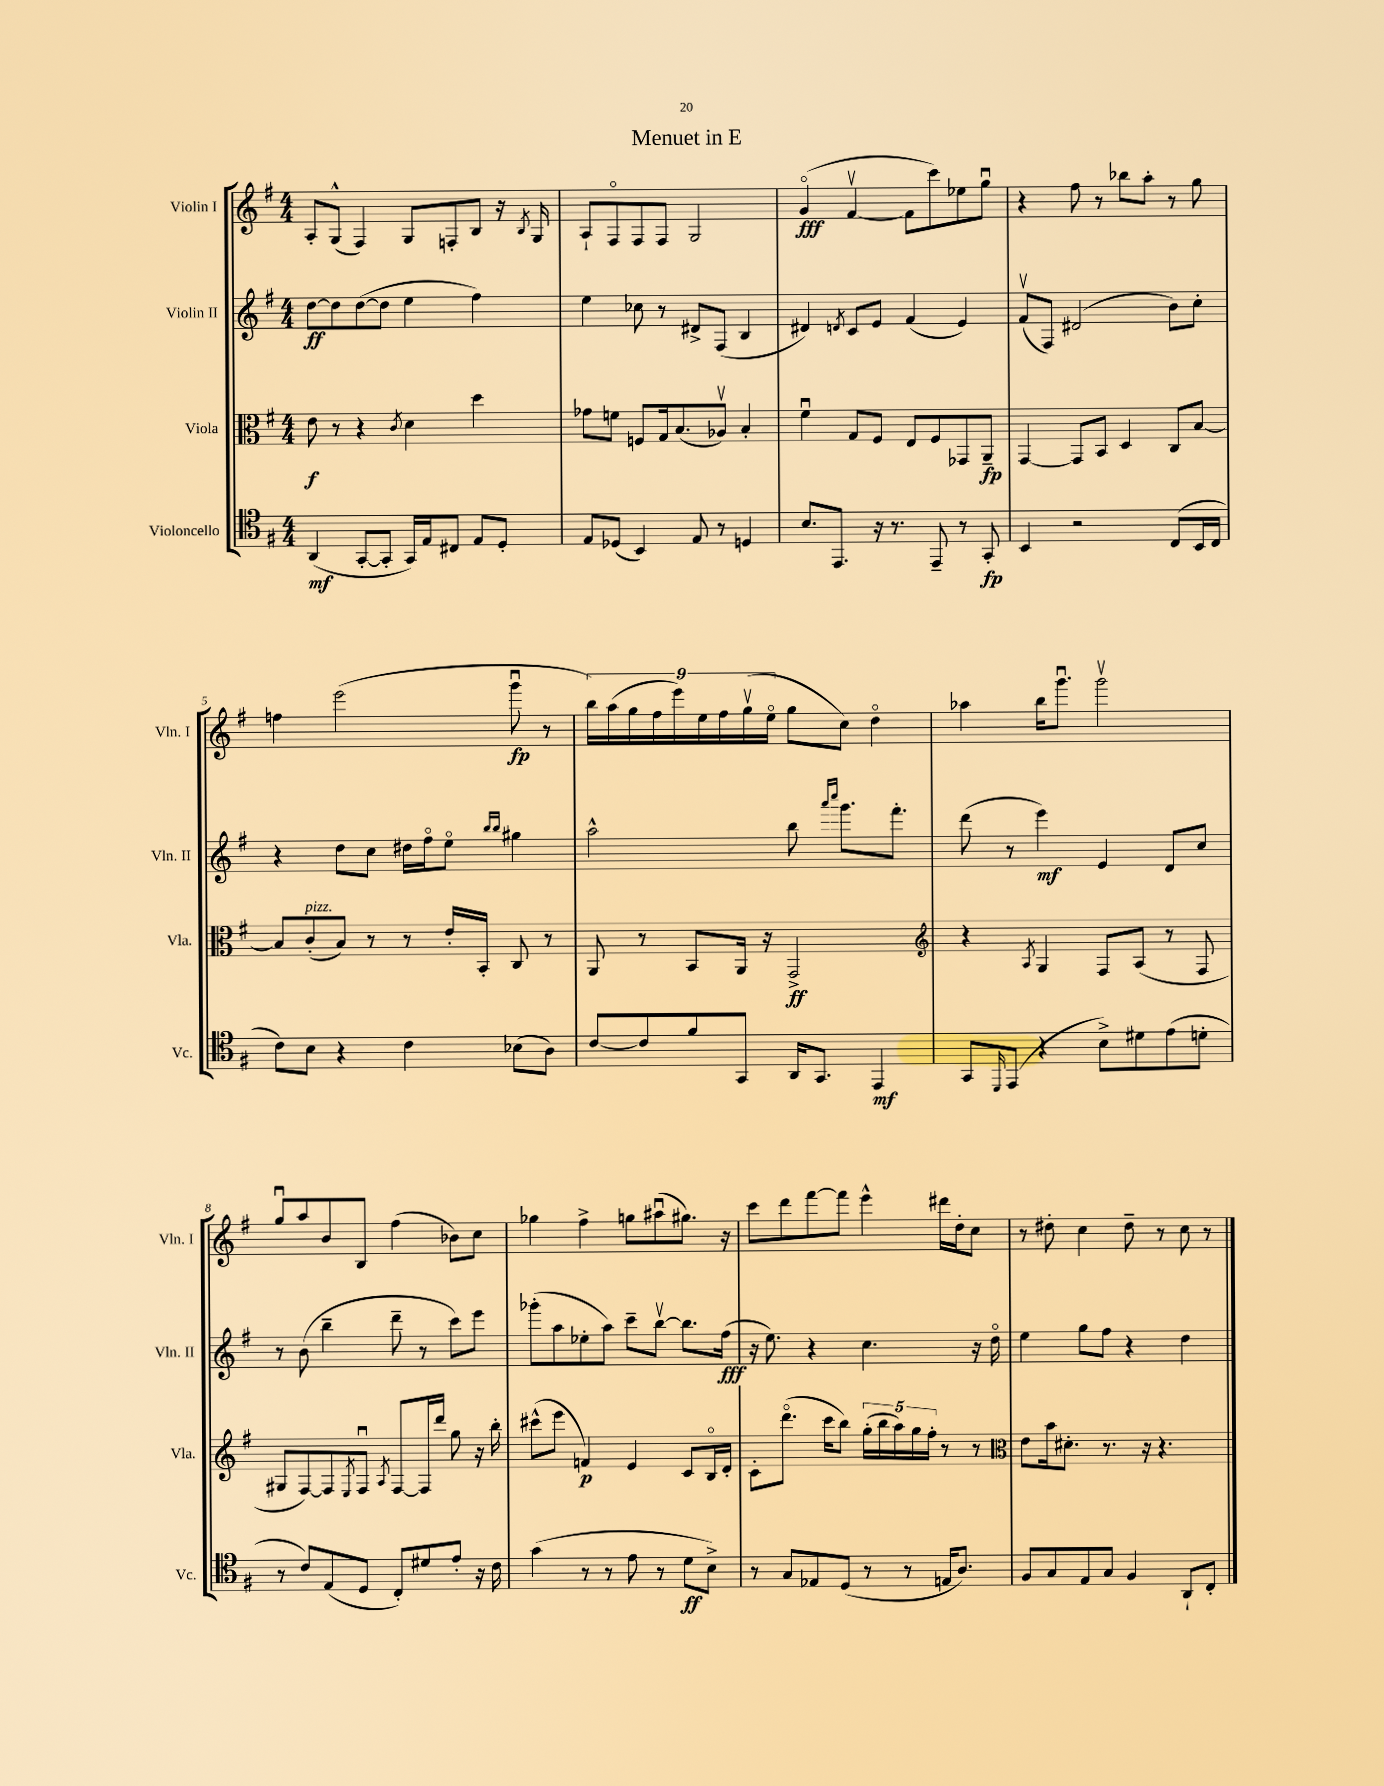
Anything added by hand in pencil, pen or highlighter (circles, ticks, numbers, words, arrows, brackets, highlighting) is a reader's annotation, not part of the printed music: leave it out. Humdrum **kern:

**kern	**dynam	**kern	**dynam	**kern	**dynam	**kern	**dynam
*part4	*part4	*part3	*part3	*part2	*part2	*part1	*part1
*staff4	*staff4	*staff3	*staff3	*staff2	*staff2	*staff1	*staff1
*I"Violoncello	*	*I"Viola	*	*I"Violin II	*	*I"Violin I	*
*I'Vc.	*	*I'Vla.	*	*I'Vln. II	*	*I'Vln. I	*
*clefC4	*	*clefC3	*	*clefG2	*	*clefG2	*
*k[f#]	*	*k[f#]	*	*k[f#]	*	*k[f#]	*
*M4/4	*	*M4/4	*	*M4/4	*	*M4/4	*
=1	=1	=1	=1	=1	=1	=1	=1
(4AA/	mf	8e\	f	[8dd\L	ff	8A'/L	.
.	.	8r	.	8dd\]	.	(8G^^/J	.
[8GG'/L	.	4r	.	([8dd\	.	4F#/)	.
8GG'/J]	.	.	.	8dd\J]	.	.	.
.	.	8qc/	.	.	.	.	.
16GG/LL)	.	4d\	.	4ee\	.	8G/L	.
16E/J	.	.	.	.	.	.	.
8C#X/J	.	.	.	.	.	8Fn'/	.
8E/L	.	4dd\	.	4ff#\)	.	8B/J	.
8D'/J	.	.	.	.	.	16r	.
.	.	.	.	.	.	8qB/	.
.	.	.	.	.	.	16G/	.
=2	=2	=2	=2	=2	=2	=2	=2
8E/L	.	8g-X\L	.	4ee\	.	8A`/L	.
(8D-X/J	.	8fn\J	.	.	.	8F#/	.
4BB/)	.	8Fn/L	.	8cc-X\	.	8F#/	.
.	.	16G/k	.	8r	.	8F#/J	.
.	.	(8.B/	.	.	.	.	.
8E/	.	.	.	8d#X^/L	.	2G/	.
8r	.	8A-Xv/J)	.	(8F#/J	.	.	.
4Dn/	.	4B'/	.	4B/	.	.	.
=3	=3	=3	=3	=3	=3	=3	=3
8.B/L	.	4f#u\	.	4d#X/)	.	(4g/	fff
8.EE/J	.	.	.	.	.	.	.
.	.	.	.	8qdn/	.	.	.
.	.	8G/L	.	8c/L	.	[4f#v/	.
16r	.	8F#/J	.	8e/J	.	.	.
8.r	.	.	.	.	.	.	.
.	.	8E/L	.	(4f#/	.	8f#\L]	.
8EE~/	.	8F#/	.	.	.	8ccc\)	.
8r	.	8GG-X/	.	4e/)	.	8ee-X\	.
8GG'/	fp	8AA~/J	fp	.	.	8ggu\J	.
=4	=4	=4	=4	=4	=4	=4	=4
4BB/	.	[4GG/	.	(8f#v/L	.	4r	.
.	.	.	.	8F#/J)	.	.	.
2r	.	8GG/L]	.	(2d#X/	.	8ff#\	.
.	.	8BB/J	.	.	.	8r	.
.	.	4D/	.	.	.	8bb-X\L	.
.	.	.	.	.	.	8aa'\J	.
(8C/L	.	8C/L	.	8b\L)	.	8r	.
16BB/L	.	[8B/J	.	8cc'\J	.	8gg\	.
16C/JJ	.	.	.	.	.	.	.
!!LO:LB:g=z
=5	=5	=5	=5	=5	=5	=5	=5
8c\L)	.	8B/L]	.	4r	.	4ffn\	.
!	!	!LO:TX:a:i:t=pizz.	!	!	!	!	!
8B\J	.	(8c'/	.	.	.	.	.
4r	.	8B/J)	.	8dd\L	.	(2eee\	.
.	.	8r	.	8cc\J	.	.	.
4c\	.	8r	.	16dd#X\LL	.	.	.
.	.	.	.	16ff#\J	.	.	.
.	.	16e'/LL	.	8ee\J	.	.	.
.	.	16BB'/JJ	.	.	.	.	.
.	.	.	.	16qqbb/LL	.	.	.
.	.	.	.	16qqbb/JJ	.	.	.
(8B-X\L	.	8C/	.	4gg#X\	.	8gggu\	fp
8A\J)	.	8r	.	.	.	8r	.
=6	=6	=6	=6	=6	=6	=6	=6
[8c/L	.	8AA/	.	2aa^^\	.	18bb\LL)	.
.	.	.	.	.	.	(18aa\	.
.	.	.	.	.	.	18gg\	.
8c/]	.	8r	.	.	.	.	.
.	.	.	.	.	.	18ff#\	.
.	.	.	.	.	.	18eee\)	.
8f#/	.	8BB/L	.	.	.	.	.
.	.	.	.	.	.	18ee\	.
.	.	.	.	.	.	18ff#\	.
8GG/J	.	16AA/Jk	.	.	.	.	.
.	.	.	.	.	.	(18ggv\	.
.	.	16r	.	.	.	.	.
.	.	.	.	.	.	18ee\JJ	.
16AA/KL	.	2GG^/	ff	8bb\	.	8gg\L	.
8.GG/J	.	.	.	.	.	.	.
.	.	.	.	16qqaaa/LL	.	.	.
.	.	.	.	16qqcccc/JJ	.	.	.
.	.	.	.	8.ggg\L	.	8cc\J)	.
4EE/	mf	.	.	.	.	4dd\	.
.	.	.	.	8.fff#'\J	.	.	.
=7	=7	=7	=7	=7	=7	=7	=7
*	*	*clefG2	*	*	*	*	*
8GG/L	.	4r	.	(8ddd\	.	4aa-X\	.
16qqDD/	.	.	.	.	.	.	.
(8EE/J	.	.	.	8r	.	.	.
.	.	8qA/	.	.	.	.	.
4r	.	4G/	.	4eee\)	mf	16bb\KL	.
.	.	.	.	.	.	8.gggu\J	.
8B^\L)	.	8F#/L	.	4e/	.	2gggv\	.
8d#X\	.	(8A/J	.	.	.	.	.
(8e\	.	8r	.	8d/L	.	.	.
8dn'\J	.	8F#/	.	8cc/J	.	.	.
!!LO:LB:g=z
=8	=8	=8	=8	=8	=8	=8	=8
8r	.	8G#X/L	.	8r	.	8ggu/L	.
8c/L)	.	[8F#/)	.	(8b\	.	8aa/	.
(8E/	.	8F#/]	.	4bb~\	.	8b/	.
.	.	8qE/	.	.	.	.	.
8D/J	.	8F#u/J	.	.	.	8B/J	.
.	.	8qA/	.	.	.	.	.
8C'/L)	.	[8F#/L	.	8ddd~\	.	(4ff#\	.
8d#X/	.	16F#/L]	.	8r	.	.	.
.	.	16ddd/JJ	.	.	.	.	.
8e'/J	.	8gg\	.	8ccc\L)	.	8b-X\L)	.
16r	.	16r	.	8eee\J	.	8cc\J	.
16c\	.	16bb'\	.	.	.	.	.
=9	=9	=9	=9	=9	=9	=9	=9
(4g\	.	(8ccc#X^^\L	.	(8ggg-X'\L	.	4gg-X\	.
.	.	8eee\J	.	8aa\	.	.	.
8r	.	4fn/)	p	8ee-X'\	.	4ff#^\	.
8r	.	.	.	8aa\J)	.	.	.
8e\	.	4e/	.	8ccc~\L	.	8ggn\L	.
8r	.	.	.	[8bbv\J	.	(8aa#Xu\	.
8d\L	ff	8c/L	.	8.bb\L]	.	8.gg#X\J)	.
8B^\J)	.	16B/L	.	.	.	.	.
.	.	16d'/JJ	.	(16ff#\Jk	fff	16r	.
=10	=10	=10	=10	=10	=10	=10	=10
8r	.	8c'\L	.	16r	.	8ccc\L	.
.	.	.	.	8.ee\)	.	.	.
8G/L	.	(8.ddd\J	.	.	.	8ddd\	.
8E-X/	.	.	.	4r	.	[8fff#\	.
.	.	16ccc\KL	.	.	.	.	.
(8D/J	.	8bb\J)	.	.	.	8fff#\J]	.
8r	.	(20gg'\LL	.	4.cc\	.	4eee^^\	.
.	.	20bb\	.	.	.	.	.
.	.	20aa\)	.	.	.	.	.
8r	.	.	.	.	.	.	.
.	.	20gg\	.	.	.	.	.
.	.	20ff#'\JJ	.	.	.	.	.
16En/KL	.	8r	.	.	.	16ddd#X\LL	.
8.A/J)	.	.	.	.	.	16dd'\J	.
.	.	8r	.	16r	.	8cc\J	.
.	.	.	.	16dd\	.	.	.
=11	=11	=11	=11	=11	=11	=11	=11
*	*	*clefC3	*	*	*	*	*
8F#/L	.	8e\L	.	4ee\	.	8r	.
8G/	.	16b\k	.	.	.	8dd#X'\	.
.	.	8.d#X'\J	.	.	.	.	.
8E/	.	.	.	8gg\L	.	4cc\	.
8G/J	.	8.r	.	8ff#\J	.	.	.
4F#/	.	.	.	4r	.	8dd#~\	.
.	.	16r	.	.	.	.	.
.	.	4.r	.	.	.	8r	.
8AA`/L	.	.	.	4dd\	.	8cc\	.
8C'/J	.	.	.	.	.	8r	.
==	==	==	==	==	==	==	==
*-	*-	*-	*-	*-	*-	*-	*-
